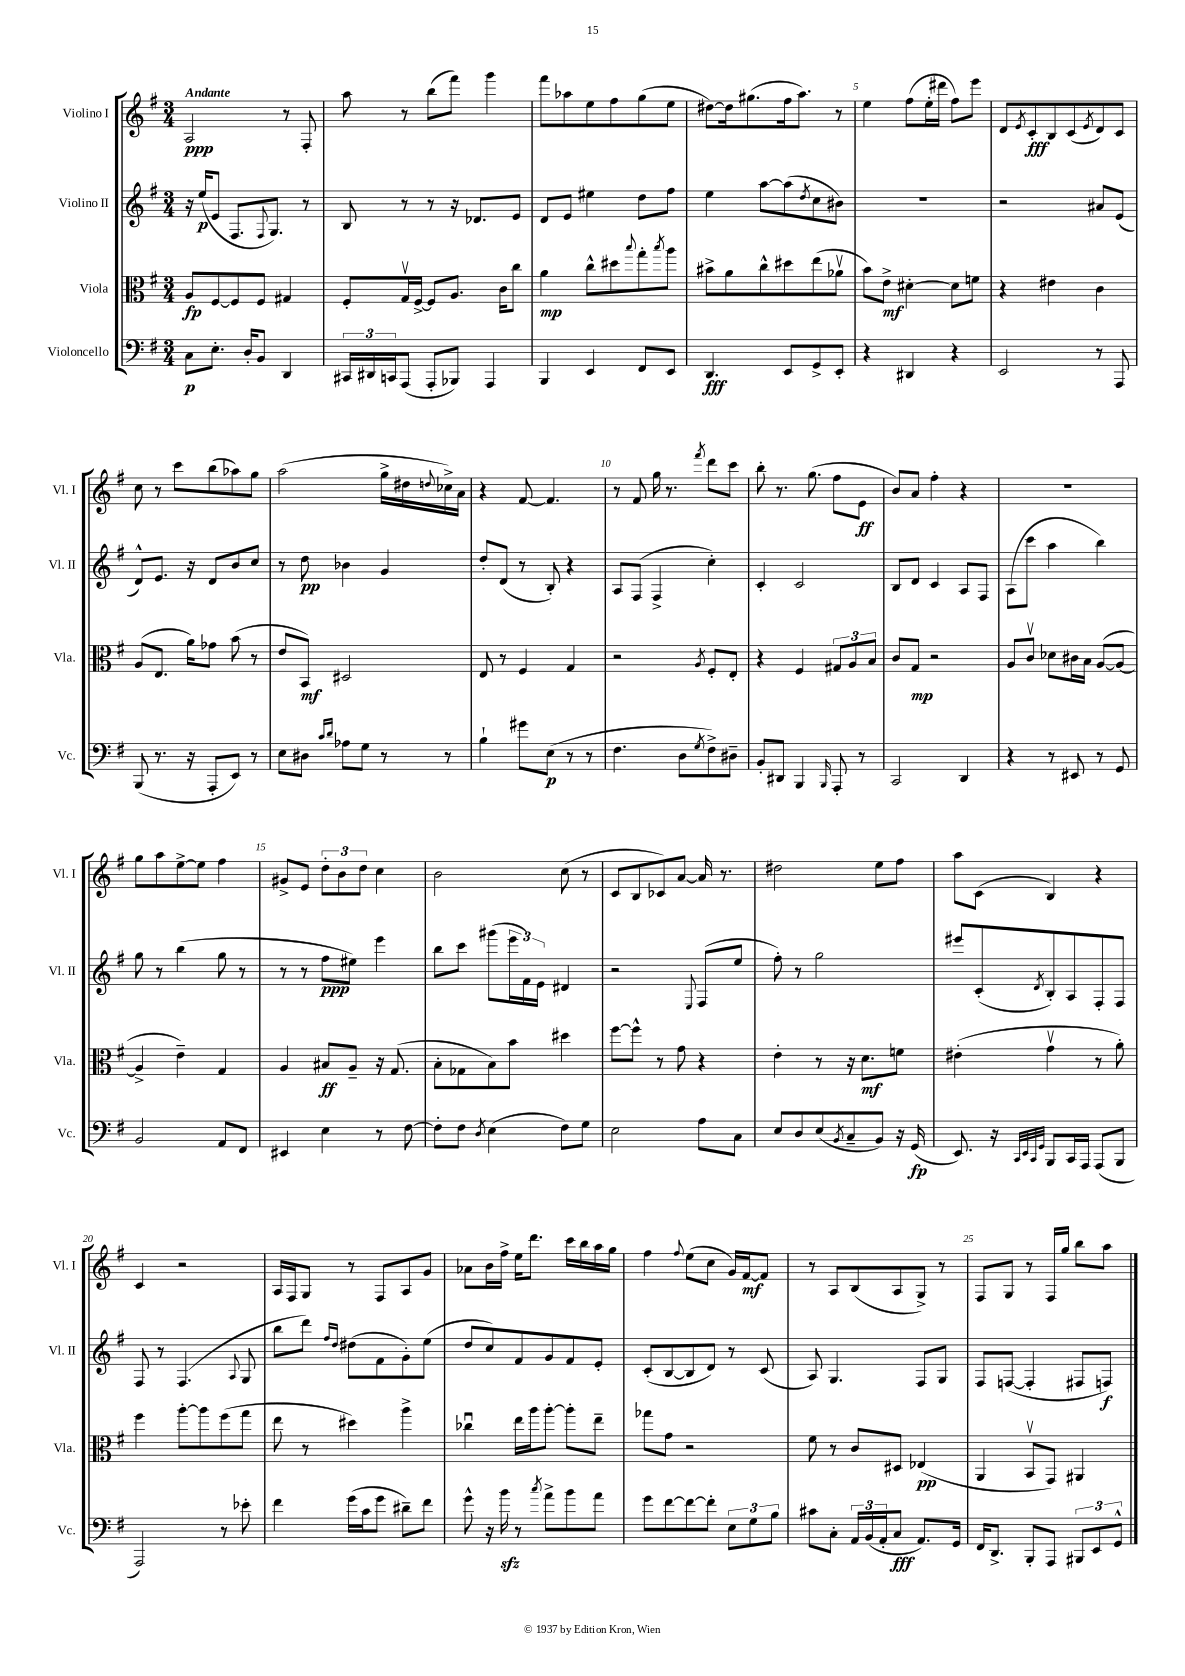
<<
\new StaffGroup <<
\new Staff = "s0" \with { instrumentName = "Violino I" shortInstrumentName = "Vl. I" } {
    \clef treble \key g \major \numericTimeSignature \time 3/4 \tempo "Andante"
    a2\ppp r8 fis8-. |
    a''8 r8 b''8( fis'''8) g'''4 |
    fis'''8 aes''8 e''8 fis''8 g''8( e''8 |
    dis''8~) dis''16 gis''8.( fis''16 a''8.) r8 |
    e''4 fis''8( e''16-. dis'''16 fis''8) e'''8 |
    d'8 \acciaccatura { e'8 } c'8-.\fff b8 c'8( \acciaccatura { e'8 } d'8) c'8 |
    c''8 r8 c'''8 b''8( aes''8) g''8 |
    a''2( g''16-> dis''16 \appoggiatura { d''8 } ces''16->) a'16 |
    r4 fis'8~ fis'4. |
    r8 fis'8 g''16 r8. \acciaccatura { fis'''8 } d'''8 c'''8 |
    b''8-. r8. g''8.( fis''8 e'8\ff |
    b'8) a'8 fis''4-. r4 |
    R2. |
    g''8 a''8 e''8~-> e''8 fis''4 |
    gis'8-> e'8 \tuplet 3/2 { d''8-. b'8 d''8 } c''4 |
    b'2 c''8( r8 |
    c'8 b8 ces'8) a'8~ a'16 r8. |
    dis''2 e''8 fis''8 |
    a''8 c'8( b4) r4 |
    c'4 r2 |
    a16 fis16 g8 r8 fis8 a8 g'8 |
    aes'8 b'16 fis''16-> e''16 d'''8. c'''16 b''16 a''16 g''16 |
    fis''4 \appoggiatura { fis''8 } e''8( c''8 g'16) fis'16~\mf fis'8 |
    r8 a8 b8( a8 g8->) r8 |
    fis8 g8 r8 fis16 g''16 b''8 a''8 \bar "|." |
}
\new Staff = "s1" \with { instrumentName = "Violino II" shortInstrumentName = "Vl. II" } {
    \clef treble \key g \major \numericTimeSignature \time 3/4
    r16 e''16\p( e'8 fis8. \appoggiatura { fis8 } g8.) r8 |
    b8 r8 r8 r16 des'8. e'8 |
    d'8 e'8 eis''4 d''8 fis''8 |
    e''4 a''8~ a''8( \acciaccatura { d''8 } c''8 bis'8) |
    R2. |
    r2 ais'8 e'8( |
    d'8-^) e'8. r16 d'8 b'8 c''8 |
    r8 d''8\pp bes'4 g'4 |
    d''8-. d'8( r8 b8-.) r4 |
    a8 fis8( fis4-> c''4-.) |
    c'4-. c'2 |
    b8 d'8 c'4 a8 fis8 |
    a8( c'''8 a''4 b''4) |
    g''8 r8 b''4( g''8 r8 |
    r8 r8 fis''8\ppp eis''8) e'''4 |
    b''8 c'''8 gis'''8( \tuplet 3/2 { e'''16 fis'16) e'16 } dis'4 |
    r2 \appoggiatura { e8 } fis8( e''8 |
    fis''8-.) r8 g''2 |
    eis'''8 c'8-.( \acciaccatura { d'8 } b8-.) a8 fis8-. fis8 |
    fis8 r8 fis4.( \appoggiatura { a8 } g8 |
    b''8 d'''8) \grace { fis''16 d''16 } dis''8( fis'8 g'8-.) e''8( |
    d''8 c''8) fis'8 g'8 fis'8 e'8-. |
    c'8-.( b8~ b8 d'8) r8 c'8( |
    a8) g4. fis8 g8 |
    fis8 f8~( f4-. fis8 f8\f) \bar "|." |
}
\new Staff = "s2" \with { instrumentName = "Viola" shortInstrumentName = "Vla." } {
    \clef alto \key g \major \numericTimeSignature \time 3/4
    a8\fp fis8~ fis8 fis8 gis4 |
    fis8-. g16\upbow fis16~-> fis8 a8. c'16 c''8 |
    a'4\mp c''8-^ dis''8 \appoggiatura { b''8 } g''8-. \acciaccatura { b''8 } a''8 |
    bis'8-> a'8 c''8-^ dis''8 e''8( aes'8\upbow |
    b'8) e'8->\mf dis'4~-. dis'8 f'8 |
    r4 eis'4 c'4 |
    a8( e8. a'16) ges'8 b'8( r8 |
    e'8 b,8\mf) dis2 |
    e8 r8 fis4 g4 |
    r2 \acciaccatura { a8 } fis8-. e8-. |
    r4 fis4 \tuplet 3/2 { gis8 a8 b8 } |
    c'8 g8\mp r2 |
    a8 c'8\upbow des'8 cis'16 b16 a8~( a8~ |
    a4-> e'4--) g4 |
    a4 bis8\ff a8-- r16 g8.( |
    b8-. ges8 b8) b'8 dis''4 |
    fis''8~ fis''8-^ r8 g'8 r4 |
    e'4-. r8 r16 d'8.\mf f'8 |
    eis'4-.( g'4\upbow r8 a'8-.) |
    fis''4 a''8~-. a''8 fis''8( g''8 |
    e''8 r8 dis''4) a''4-> |
    ces''4\downbow e''16 a''16 a''8~-. a''8-. e''8-- |
    ges''8 g'8 r2 |
    fis'8 r8 c'8 dis8 ees4\pp( |
    a,4 b,8\upbow g,8) ais,4 \bar "|." |
}
\new Staff = "s3" \with { instrumentName = "Violoncello" shortInstrumentName = "Vc." } {
    \clef bass \key g \major \numericTimeSignature \time 3/4
    c8\p e8.-. d16-. b,8 d,4 |
    \tuplet 3/2 { cis,16 dis,16 c,16 } a,,8( a,,8-. bes,,8) a,,4 |
    b,,4 e,4 fis,8 e,8 |
    d,4.\fff e,8 g,8-> e,8-. |
    r4 dis,4 r4 |
    e,2 r8 a,,8 |
    b,,8( r8. r16 a,,8-. e,8) r8 |
    e8 dis8 \grace { c'16 d'16 } aes8 g8 r8 r8 |
    b4-! gis'8 e8\p( r8 r8 |
    fis4. d8 \acciaccatura { g8 } fis8->) dis8-- |
    b,8-. dis,8 b,,4 \grace { b,,16 } a,,8-. r8 |
    c,2 d,4 |
    r4 r8 eis,8 r8 g,8 |
    b,2 a,8 fis,8 |
    eis,4 e4 r8 fis8~ |
    fis8-. fis8 \acciaccatura { d8 } e4( fis8) g8 |
    e2 a8 c8 |
    e8 d8 e8( \acciaccatura { b,8 } c8-- b,8) r16 g,16\fp( |
    e,8.) r16 \grace { c,32 e,32 c,32 g,32 } b,,8 c,16 a,,16 a,,8( b,,8 |
    a,,2) r8 ees'8-. |
    fis'4 g'16( c'16 g'8 dis'8--) fis'8 |
    g'8-^ r16 b'16\sfz r8 \acciaccatura { c''8 } a'8-> b'8 a'8 |
    g'8 fis'8~ fis'8~ fis'8-. \tuplet 3/2 { e8 g8 b8 } |
    cis'8 c8-. \tuplet 3/2 { a,16 b,16( a,16-. } c8\fff a,8.) g,16 |
    fis,16 d,8.-> b,,8-. a,,8 \tuplet 3/2 { bis,,8 e,8 g,8-^ } \bar "|." |
}
>>
>>
\layout { \context { \Score \override BarNumber.break-visibility = ##(#f #t #t) barNumberVisibility = #(every-nth-bar-number-visible 5) } }
